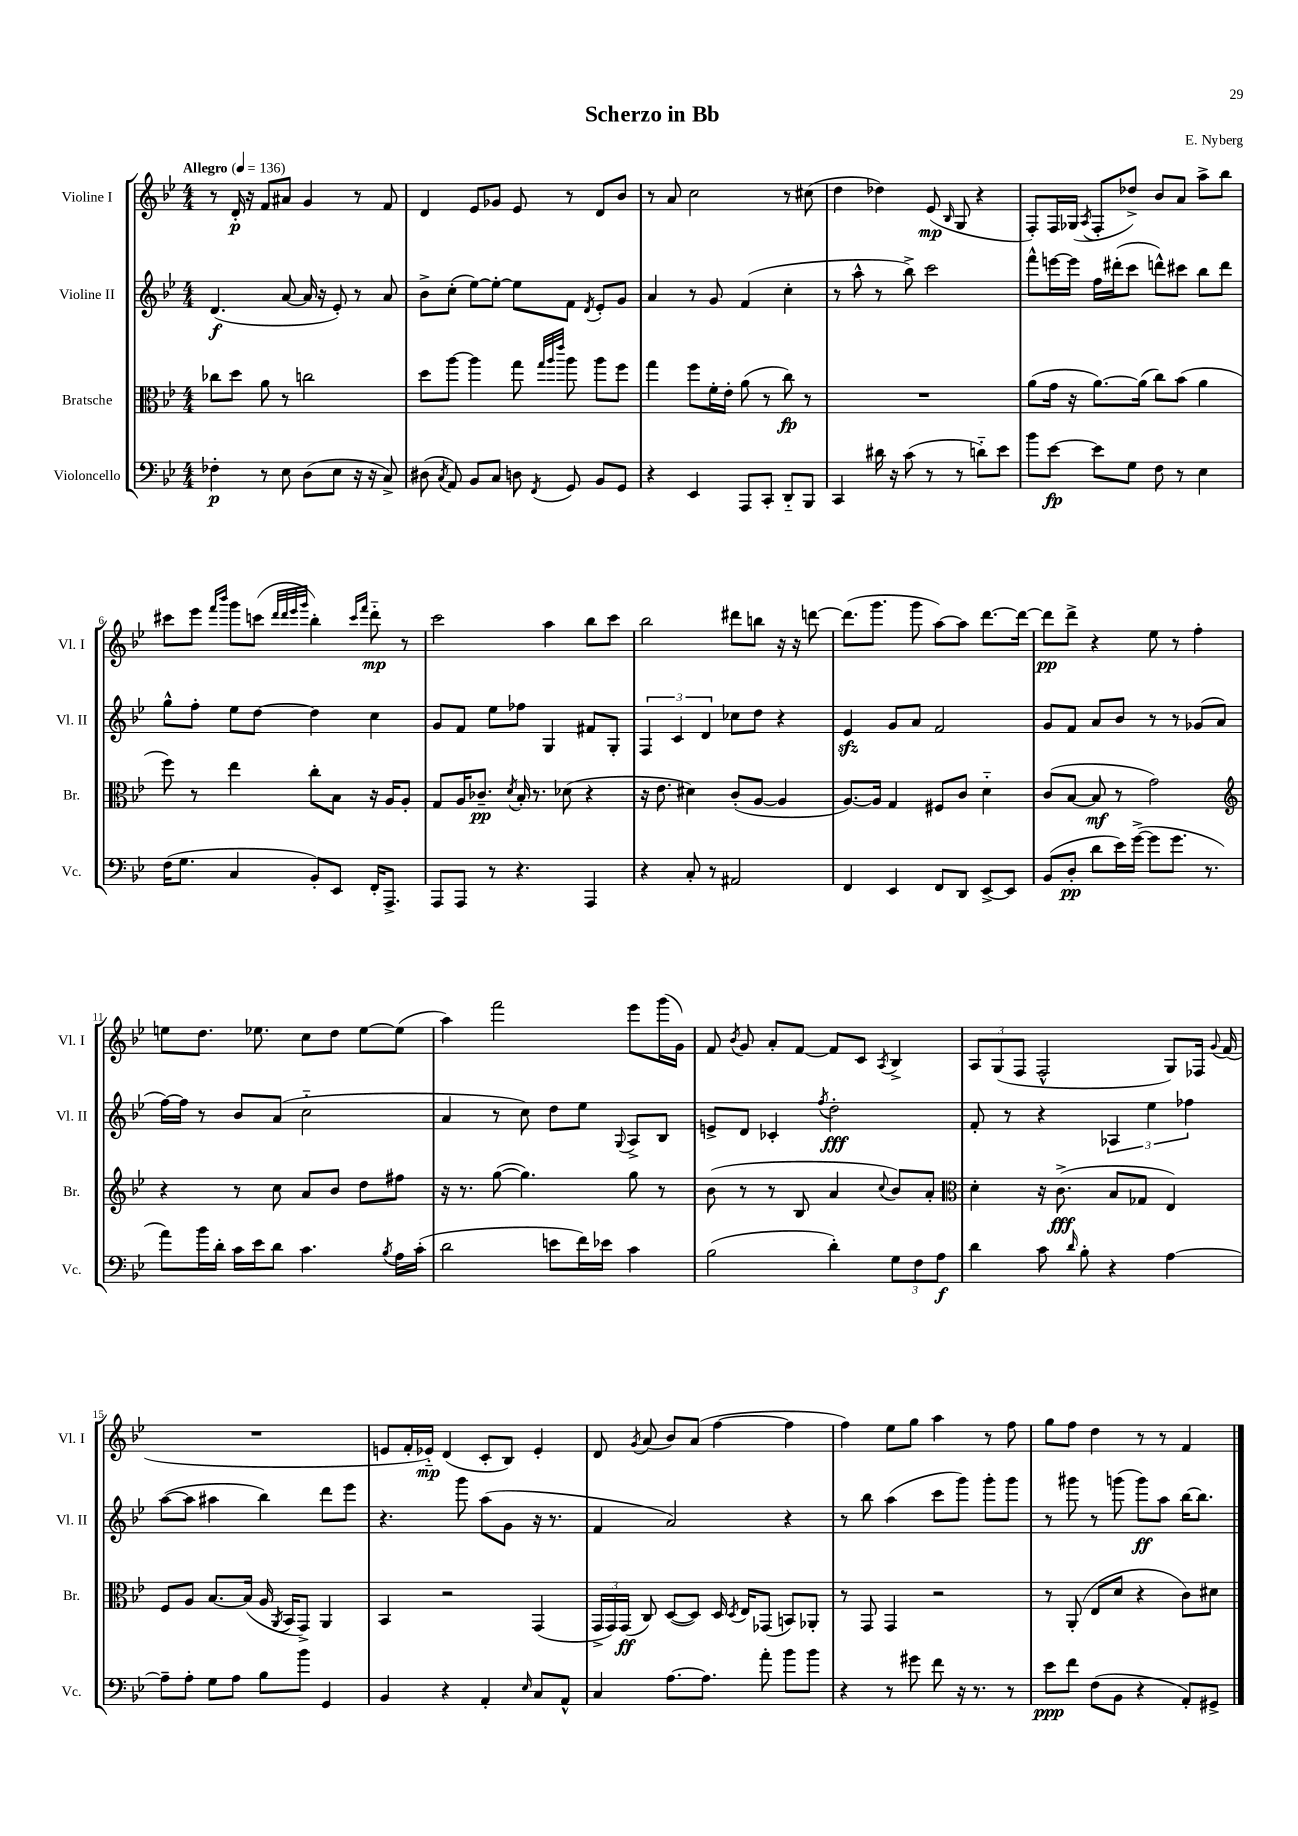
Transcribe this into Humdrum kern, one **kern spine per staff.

**kern	**dynam	**kern	**dynam	**kern	**dynam	**kern	**dynam
*part4	*part4	*part3	*part3	*part2	*part2	*part1	*part1
*staff4	*staff4	*staff3	*staff3	*staff2	*staff2	*staff1	*staff1
*I"Violoncello	*	*I"Bratsche	*	*I"Violine II	*	*I"Violine I	*
*I'Vc.	*	*I'Br.	*	*I'Vl. II	*	*I'Vl. I	*
*clefF4	*	*clefC3	*	*clefG2	*	*clefG2	*
*k[b-e-]	*	*k[b-e-]	*	*k[b-e-]	*	*k[b-e-]	*
*M4/4	*	*M4/4	*	*M4/4	*	*M4/4	*
*MM136	*	*MM136	*	*MM136	*	*MM136	*
=1	=1	=1	=1	=1	=1	=1	=1
!	!	!	!	!	!	!LO:TX:a:B:t=Allegro	!
4F-X'\	p	8cc-X\L	.	(4.d/	f	8r	.
.	.	8dd\J	.	.	.	16d'/	p
.	.	.	.	.	.	16r	.
8r	.	8a\	.	.	.	8f/L	.
8E-\	.	8r	.	[8a/	.	8a#X/J	.
(8D\L	.	2ccn\	.	16a/]	.	4g/	.
.	.	.	.	16r	.	.	.
8E-\J	.	.	.	8e-'/)	.	.	.
16r	.	.	.	8r	.	8r	.
16r	.	.	.	.	.	.	.
8C^/)	.	.	.	8a/	.	8f/	.
=2	=2	=2	=2	=2	=2	=2	=2
(8D#X\	.	8dd\L	.	8b-^\L	.	4d/	.
8qC/	.	.	.	.	.	.	.
8AA/)	.	[8aa\J	.	(8cc'\J	.	.	.
8BB-/L	.	4aa\]	.	[8ee-\L)	.	8e-/L	.
8C/J	.	.	.	8ee-'\J_	.	8g-X/J	.
8Dn\	.	8gg\	.	8ee-\L]	.	8e-/	.
.	.	32qqgg/LLL	.	.	.	.	.
.	.	32qqaa/	.	.	.	.	.
8qFF/	.	32qqeee-/JJJ	.	.	.	.	.
8GG/	.	8aa\	.	8f\J	.	8r	.
.	.	.	.	8qd/	.	.	.
8BB-/L	.	8aa\L	.	8e-'/L	.	8d/L	.
8GG/J	.	8ff\J	.	8g/J	.	8b-/J	.
=3	=3	=3	=3	=3	=3	=3	=3
4r	.	4gg\	.	4a/	.	8r	.
.	.	.	.	.	.	8a/	.
4EE-/	.	8ff\L	.	8r	.	2cc\	.
.	.	16f'\L	.	8g/	.	.	.
.	.	16e-'\JJ	.	.	.	.	.
8AAA/L	.	(8a\	.	(4f/	.	.	.
8CC'/J	.	8r	.	.	.	.	.
8DD/L	.	8cc\)	fp	4cc'\	.	8r	.
8BBB-/J	.	8r	.	.	.	(8cc#X\	.
=4	=4	=4	=4	=4	=4	=4	=4
4CC/	.	1r	.	8r	.	4dd\	.
.	.	.	.	8aa^^\	.	.	.
16d#X\	.	.	.	8r	.	4dd-X\)	.
16r	.	.	.	.	.	.	.
(8c\	.	.	.	8bb-^\)	.	.	.
8r	.	.	.	2ccc\	.	(8e-/	mp
.	.	.	.	.	.	16qqB-/	.
8r	.	.	.	.	.	8G/	.
8dn\L)	.	.	.	.	.	4r	.
8e-\J	.	.	.	.	.	.	.
=5	=5	=5	=5	=5	=5	=5	=5
8b-\L	.	(8a\L	.	8fff^^\L	.	8F'/L)	.
[8e-\J	fp	16g\Jk	.	[16eeen\L	.	16F/L	.
.	.	16r	.	16eee\JJ]	.	(16G-X/JJ	.
.	.	.	.	.	.	8qA/	.
8e-\L]	.	[8.a\L)	.	16ff\LL	.	8F'/L	.
.	.	.	.	(16ddd#X'\J	.	.	.
8G\J	.	.	.	8ccc\J	.	8dd-X^/J)	.
.	.	(16a\Jk]	.	.	.	.	.
8F\	.	8cc\L)	.	8dddn^^\L)	.	8b-/L	.
8r	.	(8b-\J	.	8ccc#X\J	.	8a/J	.
4E-\	.	4a\	.	8bb-\L	.	8aa^\L	.
.	.	.	.	8ddd\J	.	8bb-\J	.
!!LO:LB:g=z
=6	=6	=6	=6	=6	=6	=6	=6
(16F\KL	.	8ff\)	.	8gg^^\L	.	8ccc#X\L	.
8.G\J	.	.	.	.	.	.	.
.	.	8r	.	8ff'\J	.	8eee-\J	.
.	.	.	.	.	.	16qqfff/LL	.
.	.	.	.	.	.	16qqbbb-/JJ	.
4C/	.	4ee-\	.	8ee-\L	.	8ggg\L	.
.	.	.	.	[8dd\J	.	(8cccn\J	.
.	.	.	.	.	.	32qqddd/LLL	.
.	.	.	.	.	.	32qqddd/	.
.	.	.	.	.	.	32qqeee-/	.
.	.	.	.	.	.	32qqggg/JJJ	.
8BB-'/L)	.	8cc'\L	.	4dd\]	.	4bb-'\)	.
8EE-/J	.	8B-\J	.	.	.	.	.
.	.	.	.	.	.	16qqccc/LL	.
.	.	.	.	.	.	16qqfff/JJ	.
16FF'/KL	.	16r	.	4cc\	.	8ddd\	mp
8.AAA^/J	.	16A/KL	.	.	.	.	.
.	.	8A'/J	.	.	.	8r	.
=7	=7	=7	=7	=7	=7	=7	=7
8AAA/L	.	8G/L	.	8g/L	.	2ccc\	.
8AAA/J	.	16A/K	.	8f/J	.	.	.
.	.	8.c-X~/J	pp	.	.	.	.
8r	.	.	.	8ee-\L	.	.	.
.	.	8qd/	.	.	.	.	.
4.r	.	16B-'/	.	8ff-X\J	.	.	.
.	.	8.r	.	.	.	.	.
.	.	.	.	4G/	.	4aa\	.
.	.	(8d-X\	.	.	.	.	.
4AAA/	.	4r	.	8f#X/L	.	8bb-\L	.
.	.	.	.	8G'/J	.	8ccc\J	.
=8	=8	=8	=8	=8	=8	=8	=8
4r	.	16r	.	6F/	.	2bb-\	.
.	.	8.e-\	.	.	.	.	.
.	.	.	.	6c/	.	.	.
8C'/	.	4d#X\)	.	.	.	.	.
.	.	.	.	6d/	.	.	.
8r	.	.	.	.	.	.	.
2AA#X/	.	(8c'/L	.	8cc-X\L	.	8ddd#X\L	.
.	.	[8A/J	.	8dd\J	.	8bbn\J	.
.	.	4A/]	.	4r	.	16r	.
.	.	.	.	.	.	16r	.
.	.	.	.	.	.	[8dddn\	.
=9	=9	=9	=9	=9	=9	=9	=9
4FF/	.	[8.A/L)	.	4e-zz/	.	(8.ddd\L]	.
.	.	16A/Jk]	.	.	.	8.ggg\J	.
4EE-/	.	4G/	.	8g/L	.	.	.
.	.	.	.	8a/J	.	8ggg\	.
8FF/L	.	8F#X/L	.	2f/	.	[8aa\L)	.
8DD/J	.	8c/J	.	.	.	8aa\J]	.
[8EE-^/L	.	4d\	.	.	.	[8.ddd\L	.
8EE-/J]	.	.	.	.	.	.	.
.	.	.	.	.	.	16ddd\Jk_	.
=10	=10	=10	=10	=10	=10	=10	=10
(8BB-/L	.	(8c/L	.	8g/L	.	8ddd\L]	pp
8D'/J	pp	[8B-/J	.	8f/J	.	8ddd^\J	.
8d\L	.	8B-/]	mf	8a/L	.	4r	.
16e-\L)	.	8r	.	8b-/J	.	.	.
([16g^\JJ	.	.	.	.	.	.	.
8g\L]	.	2g\)	.	8r	.	8ee-\	.
8.g\J	.	.	.	8r	.	8r	.
.	.	.	.	(8g-X/L	.	4ff'\	.
8.r	.	.	.	.	.	.	.
.	.	.	.	8a/J	.	.	.
!!LO:LB:g=z
=11	=11	=11	=11	=11	=11	=11	=11
*	*	*clefG2	*	*	*	*	*
8a\L)	.	4r	.	[16ff\LL)	.	8een\L	.
.	.	.	.	16ff\JJ]	.	.	.
16b-\L	.	.	.	8r	.	8.dd\J	.
16d'\JJ	.	.	.	.	.	.	.
16c\LL	.	8r	.	8b-/L	.	.	.
16e-\J	.	.	.	.	.	8.ee-X\	.
8d\J	.	8cc\	.	(8a/J	.	.	.
4.c\	.	8a/L	.	2cc\	.	8cc\L	.
.	.	8b-/J	.	.	.	8dd\J	.
.	.	8dd\L	.	.	.	[8ee-\L	.
8qB-/	.	.	.	.	.	.	.
16A\LL	.	8ff#X\J	.	.	.	(8ee-\J]	.
(16c'\JJ	.	.	.	.	.	.	.
=12	=12	=12	=12	=12	=12	=12	=12
2d\	.	16r	.	4a/	.	4aa\)	.
.	.	8.r	.	.	.	.	.
.	.	([8gg\	.	8r	.	2fff\	.
.	.	4.gg\])	.	8cc\)	.	.	.
8en\L	.	.	.	8dd\L	.	.	.
16f\L)	.	.	.	8ee-\J	.	.	.
16e-X\JJ	.	.	.	.	.	.	.
.	.	.	.	8qqG/	.	.	.
4c\	.	8gg\	.	8A^/L	.	8eee-\L	.
.	.	8r	.	8B-/J	.	(16ggg\L	.
.	.	.	.	.	.	16g\JJ)	.
=13	=13	=13	=13	=13	=13	=13	=13
(2B-\	.	(8b-\	.	8en^/L	.	8f/	.
.	.	.	.	.	.	8qb-/	.
.	.	8r	.	8d/J	.	8g/	.
.	.	8r	.	4c-X'/	.	8a'/L	.
.	.	8B-/	.	.	.	[8f/J	.
.	.	.	.	8qff/	.	.	.
4d'\)	.	4a/	.	2dd'\	fff	8f/L]	.
.	.	.	.	.	.	8c/J	.
.	.	8qqcc/	.	.	.	8qA/	.
12G\L	.	8b-/L)	.	.	.	4B-^/	.
12F\	.	.	.	.	.	.	.
.	.	8a'/J	.	.	.	.	.
12A\J	f	.	.	.	.	.	.
=14	=14	=14	=14	=14	=14	=14	=14
*	*	*clefC3	*	*	*	*	*
4d\	.	4d'\	.	8f'/	.	12A/L	.
.	.	.	.	.	.	(12G/	.
.	.	.	.	8r	.	.	.
.	.	.	.	.	.	12F/J	.
8c\	.	16r	.	4r	.	2F^^/	.
.	.	(8.c^\	fff	.	.	.	.
16qqd/	.	.	.	.	.	.	.
8B-'\	.	.	.	.	.	.	.
4r	.	8B-/L	.	6A-X/	.	.	.
.	.	8G-X/J	.	.	.	.	.
.	.	.	.	6ee-\	.	.	.
[4A\	.	4E-/)	.	.	.	8G/L)	.
.	.	.	.	6ff-X\	.	.	.
.	.	.	.	.	.	16F-X/Jk	.
.	.	.	.	.	.	8qqg/	.
.	.	.	.	.	.	(16f/	.
!!LO:LB:g=z
=15	=15	=15	=15	=15	=15	=15	=15
8A~\L]	.	8F/L	.	([8aa\L	.	1r	.
8A'\J	.	8A/J	.	8aa\J]	.	.	.
8G\L	.	[8.B-/L	.	4aa#X\	.	.	.
8A\J	.	.	.	.	.	.	.
.	.	(16B-/Jk]	.	.	.	.	.
8B-\L	.	16A/	.	4bb-\)	.	.	.
.	.	8qAA/	.	.	.	.	.
.	.	16BB-/KL	.	.	.	.	.
8b-\J	.	8GG^/J)	.	.	.	.	.
4GG/	.	4AA/	.	8ddd\L	.	.	.
.	.	.	.	8eee-\J	.	.	.
=16	=16	=16	=16	=16	=16	=16	=16
4BB-/	.	4BB-/	.	4.r	.	8en/L	.
.	.	.	.	.	.	16f'/L	.
.	.	.	.	.	.	16e-X/JJ)	mp
4r	.	2r	.	.	.	(4d/	.
.	.	.	.	8ggg\	.	.	.
4AA'/	.	.	.	(8aa\L	.	8c'/L	.
.	.	.	.	8g\J	.	8B-/J)	.
16qqE-/	.	.	.	.	.	.	.
8C/L	.	(4GG/	.	16r	.	4e-'/	.
.	.	.	.	8.r	.	.	.
8AA^^/J	.	.	.	.	.	.	.
=17	=17	=17	=17	=17	=17	=17	=17
4C/	.	24GG^/LL	.	4f/	.	8d/	.
.	.	24GG/)	.	.	.	.	.
.	.	(24GG/JJ	ff	.	.	.	.
.	.	.	.	.	.	8qg/	.
.	.	8C/)	.	.	.	(8a/	.
[8.A\L	.	([8D/L	.	2a/)	.	8b-/L)	.
.	.	8D/J])	.	.	.	(8a/J	.
8.A\J]	.	.	.	.	.	.	.
.	.	16D/	.	.	.	[4ff\	.
.	.	8qD/	.	.	.	.	.
.	.	16E-/KL	.	.	.	.	.
8a'\	.	(8GG-X/J	.	.	.	.	.
8b-\L	.	8BBn/L)	.	4r	.	4ff\]	.
8b-\J	.	8AA-X'/J	.	.	.	.	.
=18	=18	=18	=18	=18	=18	=18	=18
4r	.	8r	.	8r	.	4ff\)	.
.	.	8GG/	.	8bb-\	.	.	.
8r	.	4GG/	.	(4aa\	.	8ee-\L	.
8g#X\	.	.	.	.	.	8gg\J	.
8f\	.	2r	.	8ccc\L	.	4aa\	.
16r	.	.	.	8ggg\J)	.	.	.
8.r	.	.	.	.	.	.	.
.	.	.	.	8ggg'\L	.	8r	.
8r	.	.	.	8ggg\J	.	8ff\	.
=19	=19	=19	=19	=19	=19	=19	=19
8e-\L	ppp	8r	.	8r	.	8gg\L	.
8f\J	.	(8AA'/	.	8ggg#X\	.	8ff\J	.
(8F\L	.	8E-/L	.	8r	.	4dd\	.
8BB-\J	.	8d/J	.	(8gggn\	.	.	.
4r	.	4r	.	8ggg\L)	ff	8r	.
.	.	.	.	8aa\J	.	8r	.
8AA'/L)	.	8c\L)	.	[16bb-\KL	.	4f/	.
.	.	.	.	8.bb-\J]	.	.	.
8GG#X^/J	.	8d#X\J	.	.	.	.	.
==	==	==	==	==	==	==	==
*-	*-	*-	*-	*-	*-	*-	*-
